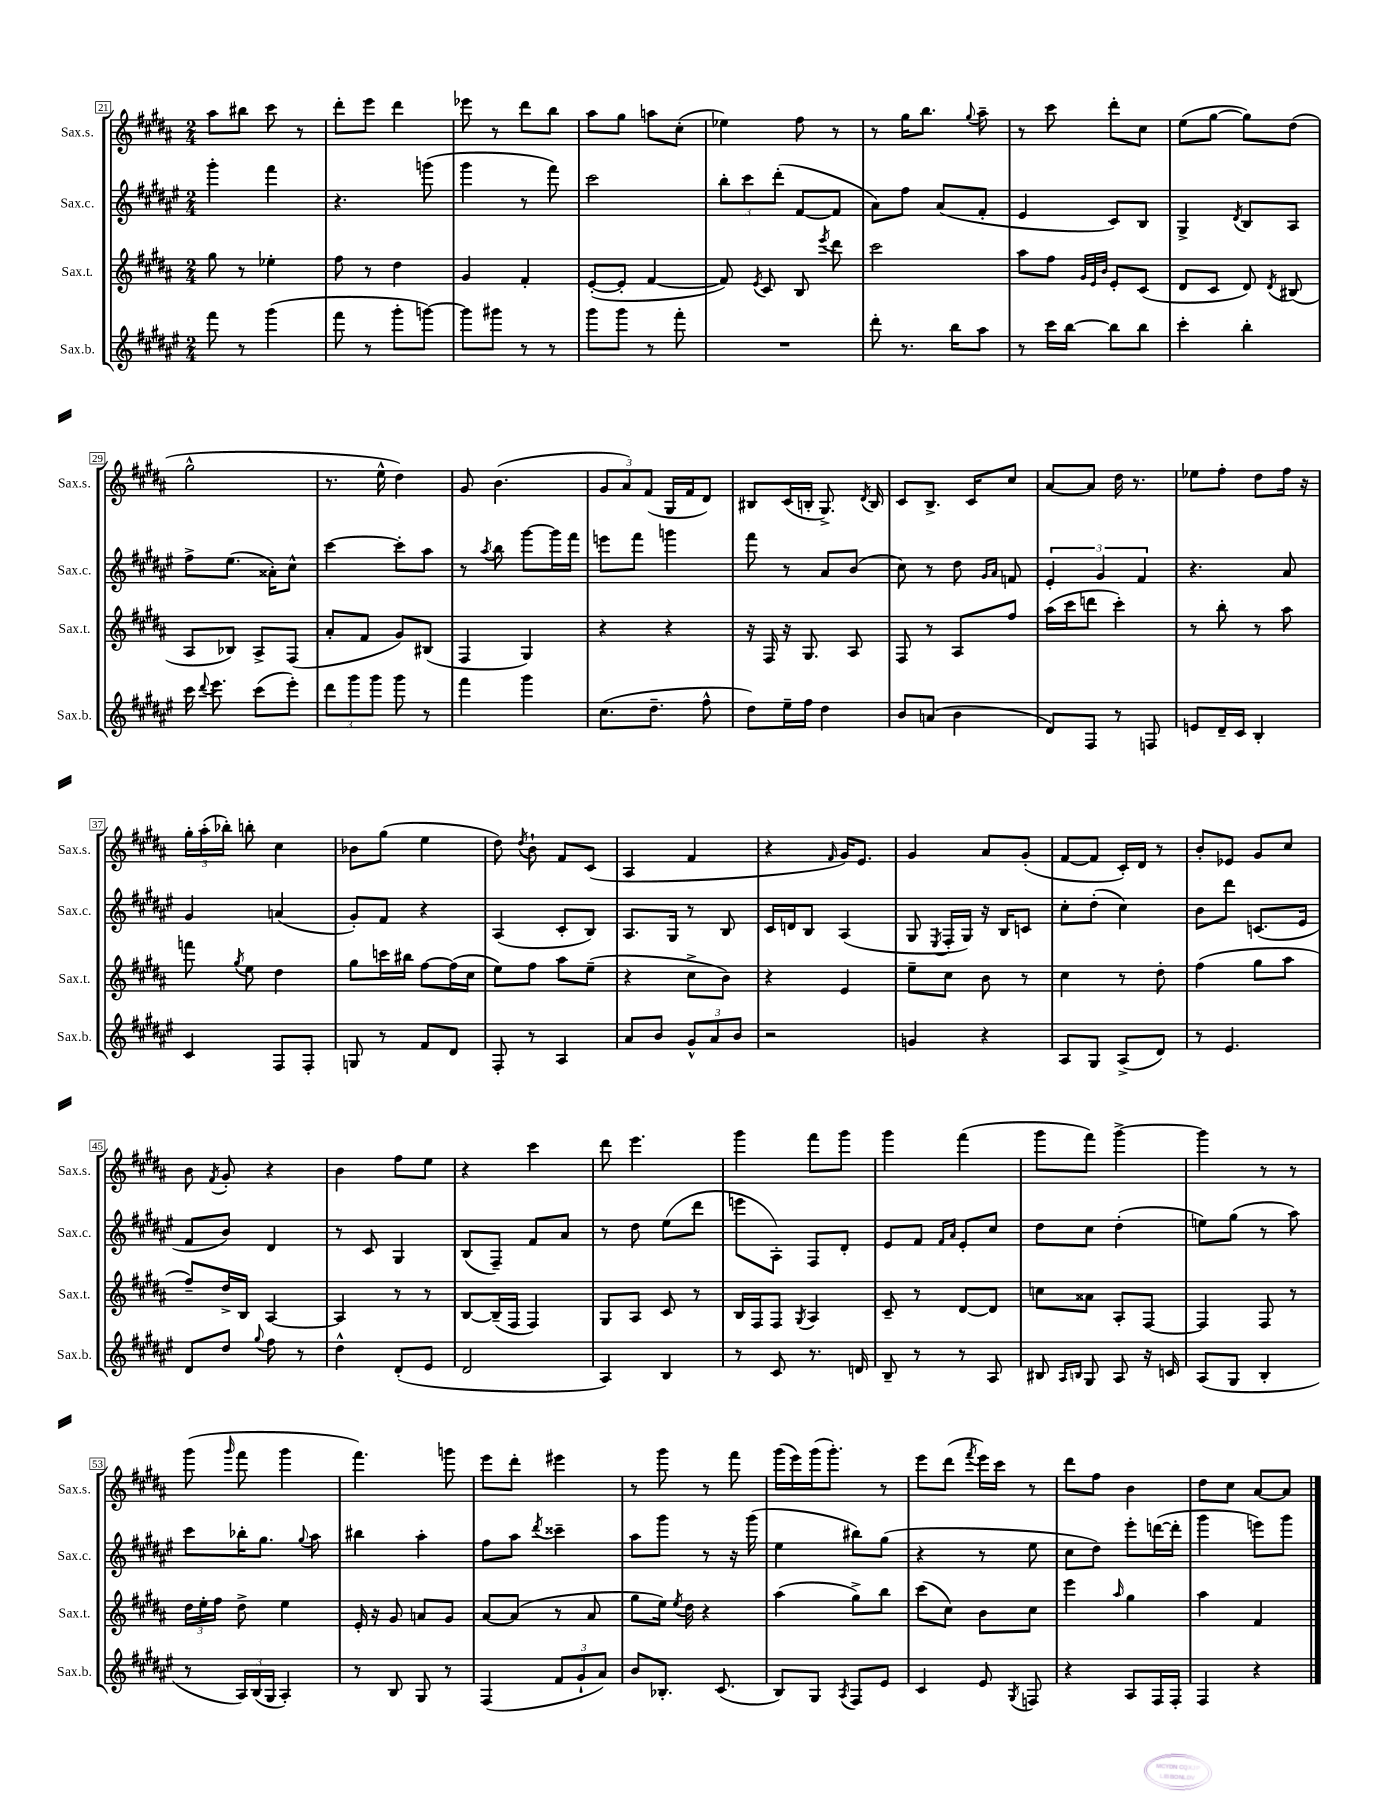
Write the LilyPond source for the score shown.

<<
\new StaffGroup <<
\new Staff = "s0" \with { instrumentName = "Sax.s." shortInstrumentName = "Sax.s." } {
    \clef treble \key b \major \numericTimeSignature \time 2/4
    \autoBeamOff ais''8[ bis''8] cis'''8 r8 |
    dis'''8[-. e'''8] dis'''4 |
    ees'''8 r8 dis'''8[ b''8] |
    ais''8[ gis''8] a''8[ cis''8]-.( |
    ees''4) fis''8 r8 |
    r8 gis''16[ b''8.] \appoggiatura { gis''8 } ais''8-- |
    r8 cis'''8 dis'''8[-. cis''8] |
    e''8[( gis''8]~ gis''8[) dis''8]( |
    gis''2-^ |
    r8. e''16-^ dis''4) |
    gis'8 b'4.( |
    \tuplet 3/2 { gis'8[ ais'8) fis'8]( } gis16[ fis'16 dis'8]) |
    bis8[ cis'16( b16]-. gis8.->) \acciaccatura { dis'8 } b16 |
    cis'8[ b8.]-> cis'16[ cis''8] |
    ais'8[~ ais'8] dis''16 r8. |
    ees''8[ fis''8]-. dis''8[ fis''16] r16 |
    \tuplet 3/2 { gis''16[-. ais''16-.( bes''16]-.) } b''8-. cis''4 |
    bes'8[ gis''8]( e''4 |
    dis''8) \acciaccatura { dis''8 } b'8-! fis'8[ cis'8]( |
    ais4 fis'4 |
    r4 \grace { fis'16 } gis'16[) e'8.] |
    gis'4 ais'8[ gis'8]-.( |
    fis'8[~ fis'8] cis'16[-.) dis'16] r8 |
    b'8[-. ees'8] gis'8[ cis''8] |
    b'8 \acciaccatura { fis'8 } gis'8-. r4 |
    b'4 fis''8[ e''8] |
    r4 cis'''4 |
    dis'''8 e'''4. |
    gis'''4 fis'''8[ gis'''8] |
    gis'''4 fis'''4( |
    gis'''8[ fis'''8]) gis'''4~-> |
    gis'''4 r8 r8 |
    gis'''8( \grace { gis'''16 } fis'''8 gis'''4 |
    fis'''4.) g'''8 |
    e'''8[ dis'''8]-. eis'''4 |
    r8 gis'''8 r8 fis'''8 |
    gis'''16[( e'''16) gis'''16( gis'''8.]-.) r8 |
    e'''8[ dis'''8]( \acciaccatura { fis'''8 } e'''16[) cis'''16] r8 |
    dis'''8[ fis''8] b'4 |
    dis''8[ cis''8] ais'8[~ ais'8] \bar "|." |
}
\new Staff = "s1" \with { instrumentName = "Sax.c." shortInstrumentName = "Sax.c." } {
    \clef treble \key fis \major \numericTimeSignature \time 2/4
    \autoBeamOff gis'''4-. fis'''4 |
    r4. g'''8( |
    gis'''4 r8 fis'''8) |
    cis'''2 |
    \tuplet 3/2 { b''8[-. cis'''8 dis'''8]-.( } fis'8[~ fis'8] |
    ais'8[) fis''8] ais'8[( fis'8]-. |
    eis'4 cis'8[) b8] |
    gis4-> \acciaccatura { dis'8 } b8[ ais8] |
    fis''8[-> eis''8.]( aisis'16[-.) cis''8]-^ |
    cis'''4~ cis'''8[-. ais''8] |
    r8 \acciaccatura { ais''8 } b''8 gis'''8[~ gis'''16 fis'''16] |
    e'''8[ fis'''8] g'''4 |
    fis'''8 r8 ais'8[ b'8]( |
    cis''8) r8 dis''8 \grace { gis'16[ ais'16] } f'8 |
    \tuplet 3/2 { eis'4-. gis'4 fis'4 } |
    r4. ais'8 |
    gis'4 a'4( |
    gis'8[-.) fis'8] r4 |
    ais4( cis'8[-. b8]) |
    ais8.[ gis16] r8 b8 |
    cis'16[ d'16 b8] ais4( |
    gis8 \acciaccatura { eis8 } fis16[-. gis16]) r16 b16[ c'8] |
    cis''8[-. dis''8]-.( cis''4) |
    b'8[ dis'''8] c'8.[( eis'16] |
    fis'8[ b'8]) dis'4 |
    r8 cis'8 gis4 |
    b8[( fis8]--) fis'8[ ais'8] |
    r8 dis''8 eis''8[( dis'''8] |
    e'''8[ ais8]-.) fis8[ dis'8]-. |
    eis'8[ fis'8] \grace { fis'16[ ais'16] } eis'8[-. cis''8] |
    dis''8[ cis''8] dis''4-.( |
    e''8[) gis''8]( r8 ais''8) |
    cis'''8[ bes''16-. gis''8.] \appoggiatura { gis''8 } ais''8 |
    bis''4 ais''4-. |
    fis''8[ ais''8] \acciaccatura { dis'''8 } cisis'''4-- |
    ais''8[ gis'''8] r8 r16 gis'''16( |
    eis''4 bis''8[) gis''8]( |
    r4 r8 eis''8 |
    cis''8[ dis''8]) eis'''8[-. d'''16~( d'''16]-. |
    gis'''4 e'''8[) gis'''8] \bar "|." |
}
\new Staff = "s2" \with { instrumentName = "Sax.t." shortInstrumentName = "Sax.t." } {
    \clef treble \key b \major \numericTimeSignature \time 2/4
    \autoBeamOff gis''8 r8 ees''4-. |
    fis''8 r8 dis''4 |
    gis'4 fis'4-. |
    e'8[~-.( e'8]-. fis'4~ |
    fis'8) \acciaccatura { e'8 } cis'8 b8 \acciaccatura { e'''8 } dis'''8 |
    cis'''2 |
    ais''8[ fis''8] \grace { gis'32[ e'32 b'32] } e'8[-. cis'8]( |
    dis'8[ cis'8] dis'8) \acciaccatura { dis'8 } bis8( |
    ais8[ bes8]) ais8[-> fis8]( |
    ais'8[-. fis'8] gis'8[) bis8]( |
    fis4 gis4) |
    r4 r4 |
    r16 fis16 r16 gis8. ais8 |
    fis8 r8 ais8[ fis''8] |
    ais''16[( cis'''16 d'''8] cis'''4-.) |
    r8 b''8-. r8 ais''8 |
    f'''8 \acciaccatura { gis''8 } e''8 dis''4 |
    gis''8[ c'''16 bis''16] fis''8[~ fis''16( cis''16] |
    e''8[) fis''8] ais''8[ e''8]--( |
    r4 cis''8[-> b'8]) |
    r4 e'4 |
    e''8[-- cis''8] b'8 r8 |
    cis''4 r8 dis''8-. |
    fis''4( gis''8[ ais''8] |
    fis''8[--) dis''16-> b16] ais4~ |
    ais4 r8 r8 |
    b8[~ b16--( fis16] fis4) |
    gis8[ ais8] cis'8 r8 |
    b16[ fis16 fis8] \acciaccatura { gis8 } ais4 |
    cis'8-- r8 dis'8[~ dis'8] |
    c''8[ aisis'8] ais8[-. fis8]~ |
    fis4 fis8 r8 |
    \tuplet 3/2 { dis''16[ e''16-. fis''16] } dis''8-> e''4 |
    e'16-. r16 gis'8 a'8[ gis'8] |
    ais'8[~ ais'8]( r8 ais'8 |
    gis''8[ e''16]) \acciaccatura { e''8 } dis''16 r4 |
    ais''4( gis''8[->) b''8] |
    cis'''8[( cis''8]) b'8[ cis''8] |
    e'''4 \grace { ais''16 } gis''4 |
    ais''4 fis'4 \bar "|." |
}
\new Staff = "s3" \with { instrumentName = "Sax.b." shortInstrumentName = "Sax.b." } {
    \clef treble \key fis \major \numericTimeSignature \time 2/4
    \autoBeamOff fis'''8 r8 gis'''4( |
    fis'''8 r8 gis'''8[-. g'''8]~) |
    g'''8[ gis'''8] r8 r8 |
    gis'''8[ gis'''8] r8 fis'''8-. |
    R2 |
    dis'''8-. r8. b''16[ ais''8] |
    r8 cis'''16[ b''16]~ b''8[ b''8] |
    cis'''4-. b''4-. |
    cis'''16 \appoggiatura { dis'''8 } eis'''8. cis'''8[( eis'''8]-.) |
    \tuplet 3/2 { dis'''8[ gis'''8 gis'''8] } gis'''8 r8 |
    fis'''4 gis'''4 |
    cis''8.[( dis''8.]-- fis''8-^ |
    dis''8[) eis''16-- fis''16] dis''4 |
    b'8[ a'8]( b'4 |
    dis'8[) fis8] r8 f8 |
    e'8[ dis'16-- cis'16] b4-. |
    cis'4 fis8[ fis8]-. |
    g8 r8 fis'8[ dis'8] |
    fis8-. r8 ais4 |
    ais'8[ b'8] \tuplet 3/2 { gis'8[-^ ais'8 b'8] } |
    r2 |
    g'4 r4 |
    ais8[ gis8] ais8[->( dis'8]) |
    r8 eis'4. |
    dis'8[ dis''8] \appoggiatura { gis''8 } fis''8 r8 |
    dis''4-^ dis'8[-.( eis'8] |
    dis'2 |
    ais4) b4 |
    r8 cis'8 r8. d'16 |
    b8-- r8 r8 ais8 |
    bis8 \grace { ais16[ b16] } gis8 ais8 r16 c'16 |
    ais8[( gis8] b4-. |
    r8 \tuplet 3/2 { ais16[) b16( gis16] } ais4-.) |
    r8 b8 gis8 r8 |
    fis4( \tuplet 3/2 { fis'8[ gis'8-! ais'8]) } |
    b'8[ bes8.]-. cis'8.( |
    b8[) gis8] \acciaccatura { ais8 } fis8[ eis'8] |
    cis'4 eis'8 \acciaccatura { gis8 } f8 |
    r4 ais8[ fis16 fis16]-. |
    fis4 r4 \bar "|." |
}
>>
>>
\layout { \context { \Score currentBarNumber = #21 \override BarNumber.stencil = #(make-stencil-boxer 0.1 0.3 ly:text-interface::print) } }
